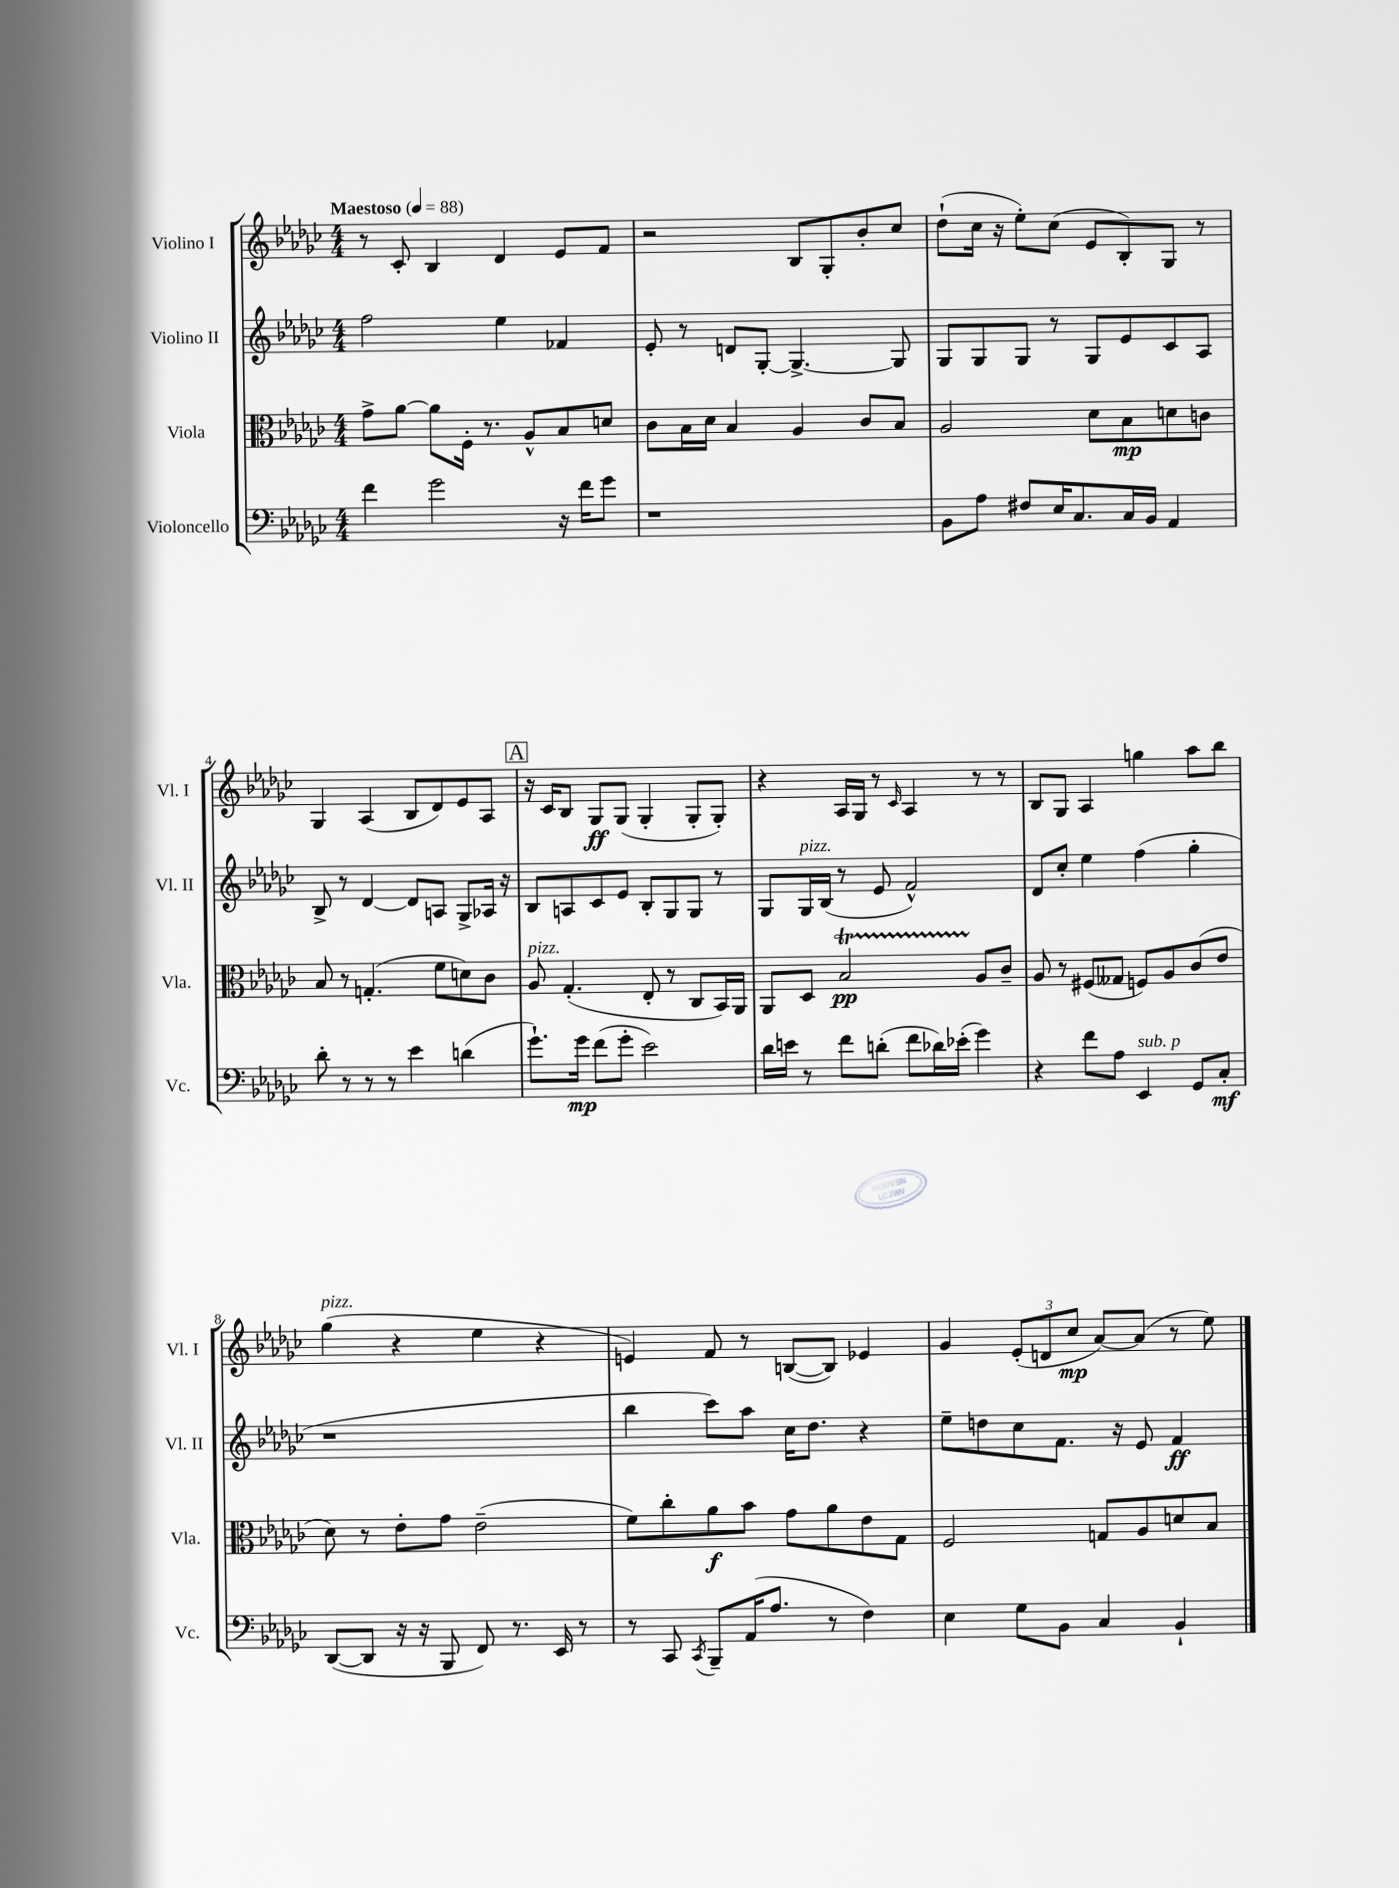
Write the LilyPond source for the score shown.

<<
\new StaffGroup <<
\new Staff = "s0" \with { instrumentName = "Violino I" shortInstrumentName = "Vl. I" } {
    \clef treble \key ges \major \numericTimeSignature \time 4/4 \tempo "Maestoso" 4 = 88
    r8 ces'8-. bes4 des'4 ees'8 f'8 |
    r2 bes8 ges8-. bes'8-. ces''8 |
    des''8-!( ces''16 r16 ees''8-.) ces''8( ees'8 bes8-.) ges8 r8 |
    ges4 aes4( bes8 des'8) ees'8 aes8 |
    \mark \markup { \box "A" } r16 ces'16 bes8 ges8\ff ges8( ges4-. ges8-. ges8-.) |
    r4 aes16 ges16 r8 \grace { ces'16 } aes4 r8 r8 |
    bes8 ges8 aes4 g''4 aes''8 bes''8 |
    ges''4^\markup { \italic "pizz." }( r4 ees''4 r4 |
    e'4) f'8 r8 b8~( b8) ees'4 |
    ges'4 \tuplet 3/2 { ees'8-.( d'8 ces''8\mp } aes'8~) aes'8( r8 ees''8) \bar "|." |
}
\new Staff = "s1" \with { instrumentName = "Violino II" shortInstrumentName = "Vl. II" } {
    \clef treble \key ges \major \numericTimeSignature \time 4/4
    f''2 ees''4 fes'4 |
    ees'8-. r8 d'8 ges8~-. ges4.~-> ges8 |
    ges8 ges8 ges8 r8 ges8 ees'8 ces'8 aes8 |
    bes8-> r8 des'4~ des'8 a8 ges8-> aes16 r16 |
    \mark \markup { \box "A" } bes8 a8 ces'8 ees'8 bes8-. ges8 ges8 r8 |
    ges8 ges16^\markup { \italic "pizz." } bes16( r8 ees'8 f'2-^) |
    des'8 ces''8-. ees''4 f''4( ges''4-. |
    r1 |
    bes''4 ces'''8) aes''8 ces''16 des''8. r4 |
    ees''8-- d''8 ces''8 f'8. r16 ees'8 f'4\ff \bar "|." |
}
\new Staff = "s2" \with { instrumentName = "Viola" shortInstrumentName = "Vla." } {
    \clef alto \key ges \major \numericTimeSignature \time 4/4
    ges'8-> aes'8~ aes'8 f16-. r8. aes8-^ bes8 d'8 |
    ces'8 bes16 des'16 bes4 aes4 ces'8 bes8 |
    aes2 des'8 bes8\mp d'8 c'8 |
    bes8 r8 g4.-.( f'8 d'8) ces'8 |
    \mark \markup { \box "A" } aes8^\markup { \italic "pizz." } ges4.-.( ees8-. r8 ces8 bes,16) aes,16 |
    aes,8 des8 bes2\startTrillSpan\pp aes8\stopTrillSpan ces'8-- |
    aes8 r8 fis8( geses8 f8) aes8 ces'8( ees'8 |
    des'8) r8 ees'8-. ges'8 ees'2--( |
    f'8) ces''8-. aes'8\f bes'8 ges'8 aes'8 ees'8 ges8 |
    f2 g8 aes8 d'8 bes8 \bar "|." |
}
\new Staff = "s3" \with { instrumentName = "Violoncello" shortInstrumentName = "Vc." } {
    \clef bass \key ges \major \numericTimeSignature \time 4/4
    f'4 ges'2 r16 f'16 ges'8 |
    r1 |
    bes,8 aes8 fis8 ees16 ces8. ces16 bes,16 aes,4 |
    des'8-. r8 r8 r8 ees'4 d'4( |
    \mark \markup { \box "A" } ges'8.-!) ges'16\mp f'8( ges'8-. ees'2) |
    des'16 e'16 r8 f'8 d'8-.( f'8 des'16) ees'16-.( ges'4) |
    r4 f'8 aes8 ees,4^\markup { \italic "sub. p" } ges,8 ces8-.\mf |
    des,8~( des,8 r16 r16 bes,,8 f,8) r8. ees,16 r8 |
    r8 ces,8 \acciaccatura { ces,8 } bes,,8-- aes,16( aes8. r8 f4) |
    ees4 ges8 bes,8 ces4 bes,4-! \bar "|." |
}
>>
>>
